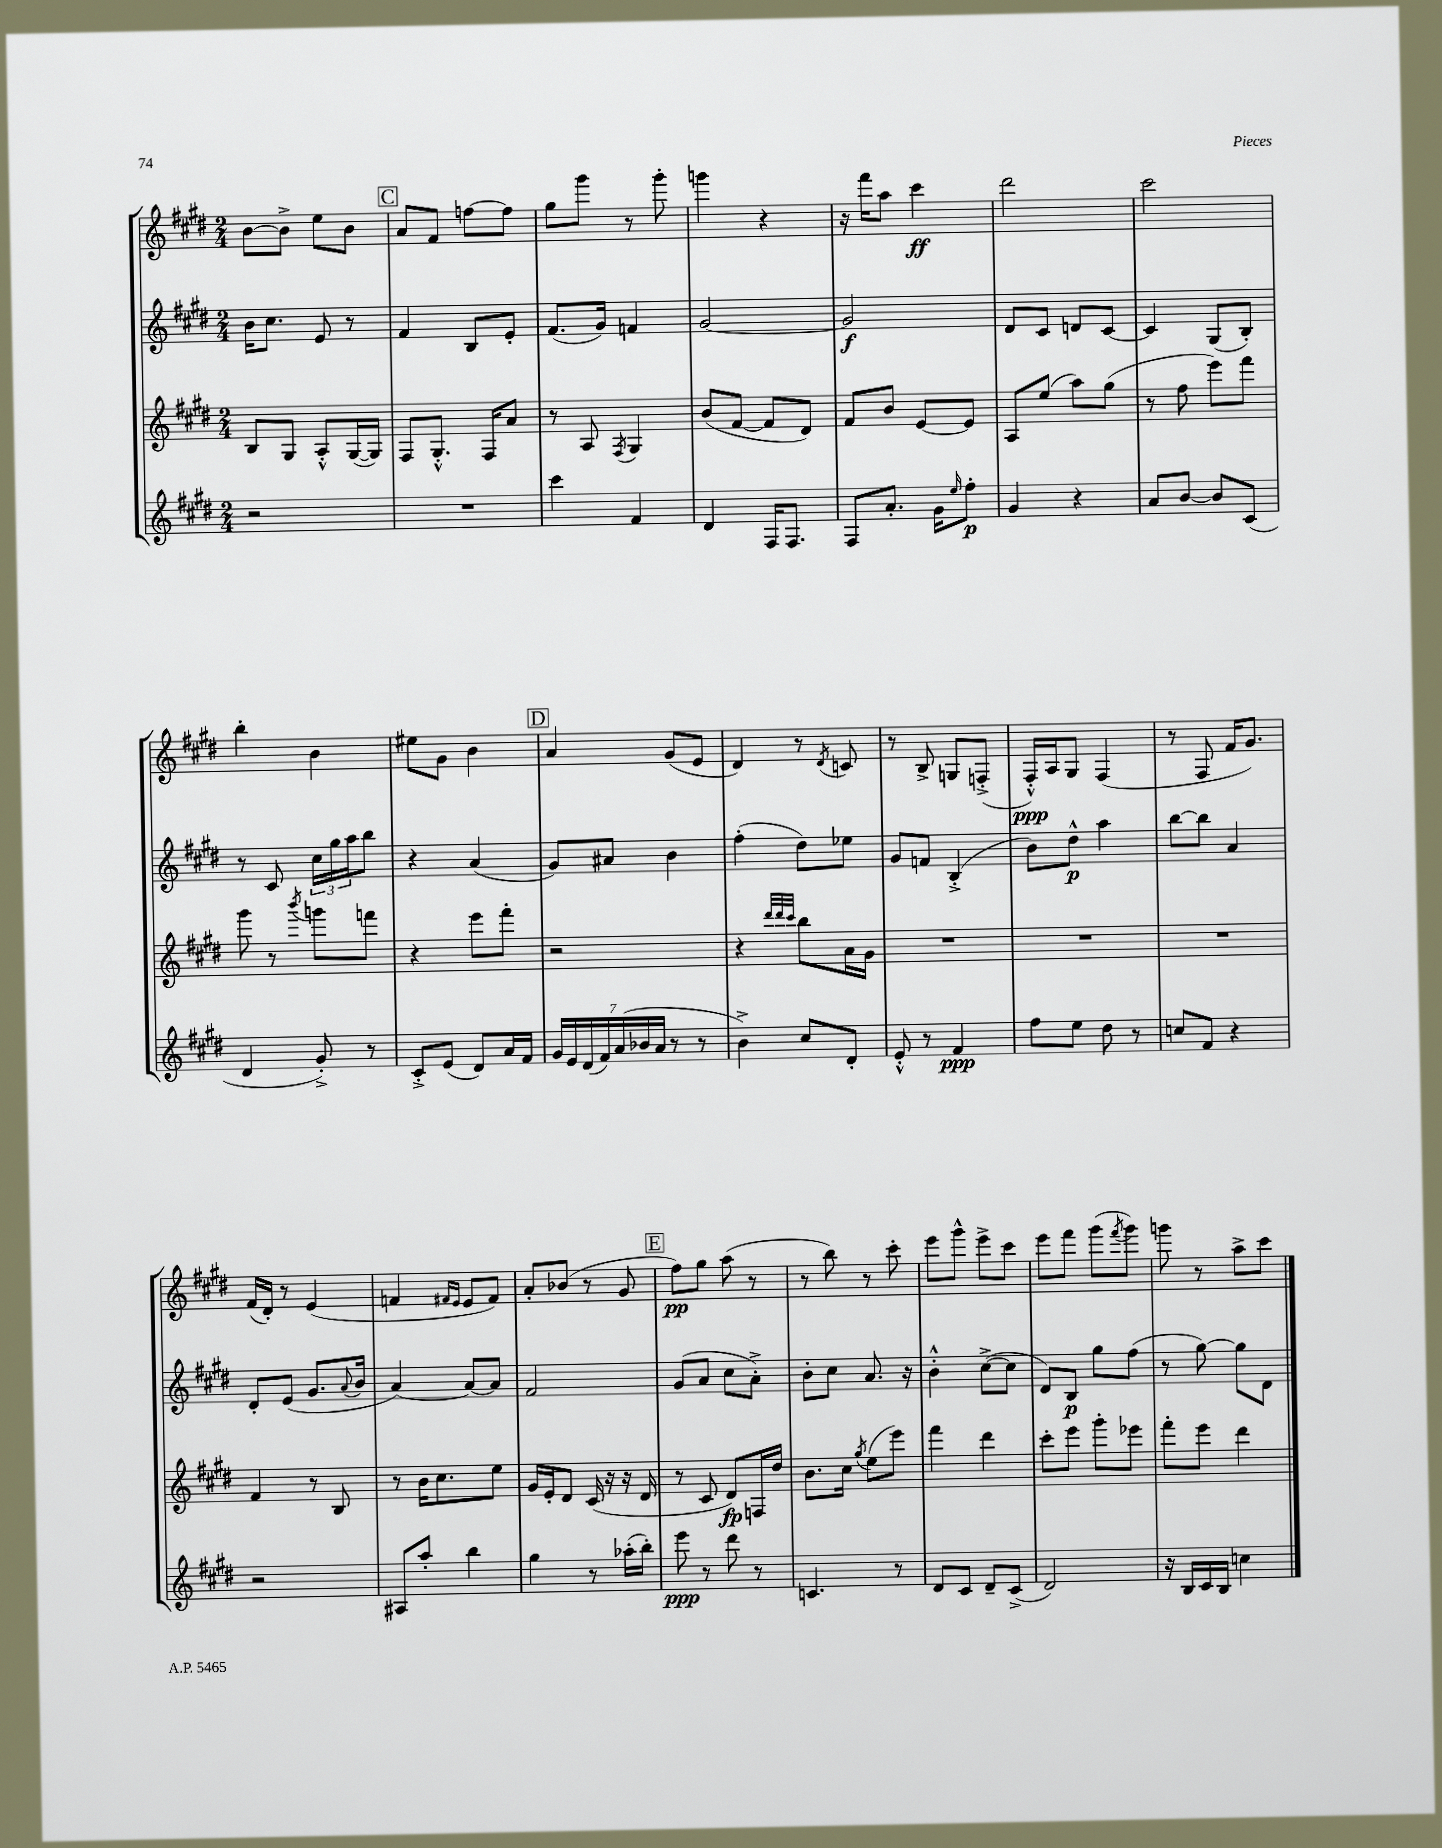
<<
\new StaffGroup <<
\new Staff = "s0" {
    \clef treble \key e \major \numericTimeSignature \time 2/4
    b'8~ b'8-> e''8 b'8 |
    \mark \markup { \box "C" } a'8 fis'8 f''8~ f''8 |
    gis''8 gis'''8 r8 gis'''8-. |
    g'''4 r4 |
    r16 fis'''16 a''8 cis'''4\ff |
    dis'''2 |
    cis'''2 |
    b''4-. b'4 |
    eis''8 gis'8 b'4 |
    \mark \markup { \box "D" } a'4 gis'8( e'8 |
    dis'4) r8 \acciaccatura { dis'8 } c'8 |
    r8 b8-> g8 f8-.->( |
    fis16-.-^\ppp) a16 gis8 fis4( |
    r8 fis8 fis'16 gis'8.) |
    fis'16( dis'16-.) r8 e'4( |
    f'4 \grace { fis'16 e'16 } e'8 fis'8) |
    a'8-. bes'8( r8 gis'8 |
    \mark \markup { \box "E" } fis''8\pp) gis''8 a''8( r8 |
    r8 b''8) r8 cis'''8-. |
    e'''8 gis'''8-^ e'''8-> cis'''8 |
    e'''8 fis'''8 gis'''8( \acciaccatura { fis'''8 } gis'''8) |
    g'''8 r8 a''8-> cis'''8 \bar "|." |
}
\new Staff = "s1" {
    \clef treble \key e \major \numericTimeSignature \time 2/4
    b'16 cis''8. e'8 r8 |
    \mark \markup { \box "C" } fis'4 b8 e'8-. |
    fis'8.( gis'16) f'4 |
    gis'2~ |
    gis'2\f |
    dis'8 cis'8 d'8 cis'8~ |
    cis'4 gis8( b8-.) |
    r8 cis'8 \tuplet 3/2 { cis''16 gis''16 a''16 } b''8 |
    r4 a'4( |
    \mark \markup { \box "D" } gis'8) ais'8 b'4 |
    fis''4-.( dis''8) ees''8 |
    gis'8 f'8 b4-.->( |
    b'8) dis''8-^\p a''4 |
    b''8~ b''8 a'4 |
    dis'8-. e'8( gis'8. \appoggiatura { a'8 } b'16 |
    a'4~) a'8~ a'8 |
    fis'2 |
    \mark \markup { \box "E" } gis'8( a'8 cis''8 a'8-.->) |
    b'8-. cis''8 a'8. r16 |
    b'4-.-^ cis''8~->( cis''8 |
    dis'8) b8\p gis''8 fis''8( |
    r8 gis''8~) gis''8 dis'8 \bar "|." |
}
\new Staff = "s2" {
    \clef treble \key e \major \numericTimeSignature \time 2/4
    b8 gis8 a8-.-^ gis16~( gis16) |
    \mark \markup { \box "C" } fis8 gis8.-.-^ fis16 a'8 |
    r8 a8 \acciaccatura { fis8 } gis4 |
    b'8( fis'8~ fis'8 dis'8) |
    fis'8 b'8 e'8~ e'8 |
    a8 e''8( a''8) gis''8( |
    r8 fis''8 e'''8) fis'''8 |
    gis'''8 r8 \acciaccatura { b'''8 } g'''8 f'''8 |
    r4 e'''8 fis'''8-. |
    \mark \markup { \box "D" } r2 |
    r4 \grace { dis'''32 dis'''32 cis'''32 } b''8 a'16 gis'16 |
    R2 |
    R2 |
    R2 |
    fis'4 r8 b8 |
    r8 b'16 cis''8. e''8 |
    gis'16 e'16-. dis'8 cis'16( r16 r16 dis'16 |
    \mark \markup { \box "E" } r8 cis'8 dis'8\fp) f16 dis''16 |
    b'8. cis''16 \acciaccatura { gis''8 } e''8( e'''8) |
    fis'''4 dis'''4 |
    cis'''8-. e'''8 gis'''8-. ees'''8 |
    fis'''8-. e'''8 dis'''4 \bar "|." |
}
\new Staff = "s3" {
    \clef treble \key e \major \numericTimeSignature \time 2/4
    r2 |
    \mark \markup { \box "C" } R2 |
    cis'''4 fis'4 |
    dis'4 fis16 fis8. |
    fis8 a'8.-. gis'16 \grace { e''16 } fis''8-.\p |
    gis'4 r4 |
    a'8 b'8~ b'8 cis'8( |
    dis'4 gis'8-.->) r8 |
    cis'8-.-> e'8( dis'8) a'16 fis'16 |
    \mark \markup { \box "D" } \tuplet 7/4 { gis'16 e'16 dis'16( fis'16) a'16( bes'16 a'16 } r8 r8 |
    b'4->) cis''8 dis'8-. |
    e'8-.-^ r8 fis'4\ppp |
    fis''8 e''8 dis''8 r8 |
    c''8 fis'8 r4 |
    r2 |
    ais8 a''8-. b''4 |
    gis''4 r8 aes''16-.( b''16-.) |
    \mark \markup { \box "E" } e'''8\ppp r8 dis'''8 r8 |
    c'4. r8 |
    dis'8 cis'8 dis'8-- cis'8->( |
    dis'2) |
    r16 b16 cis'16 b16 c''4 \bar "|." |
}
>>
>>
\layout { \context { \Score \remove "Bar_number_engraver" } }
